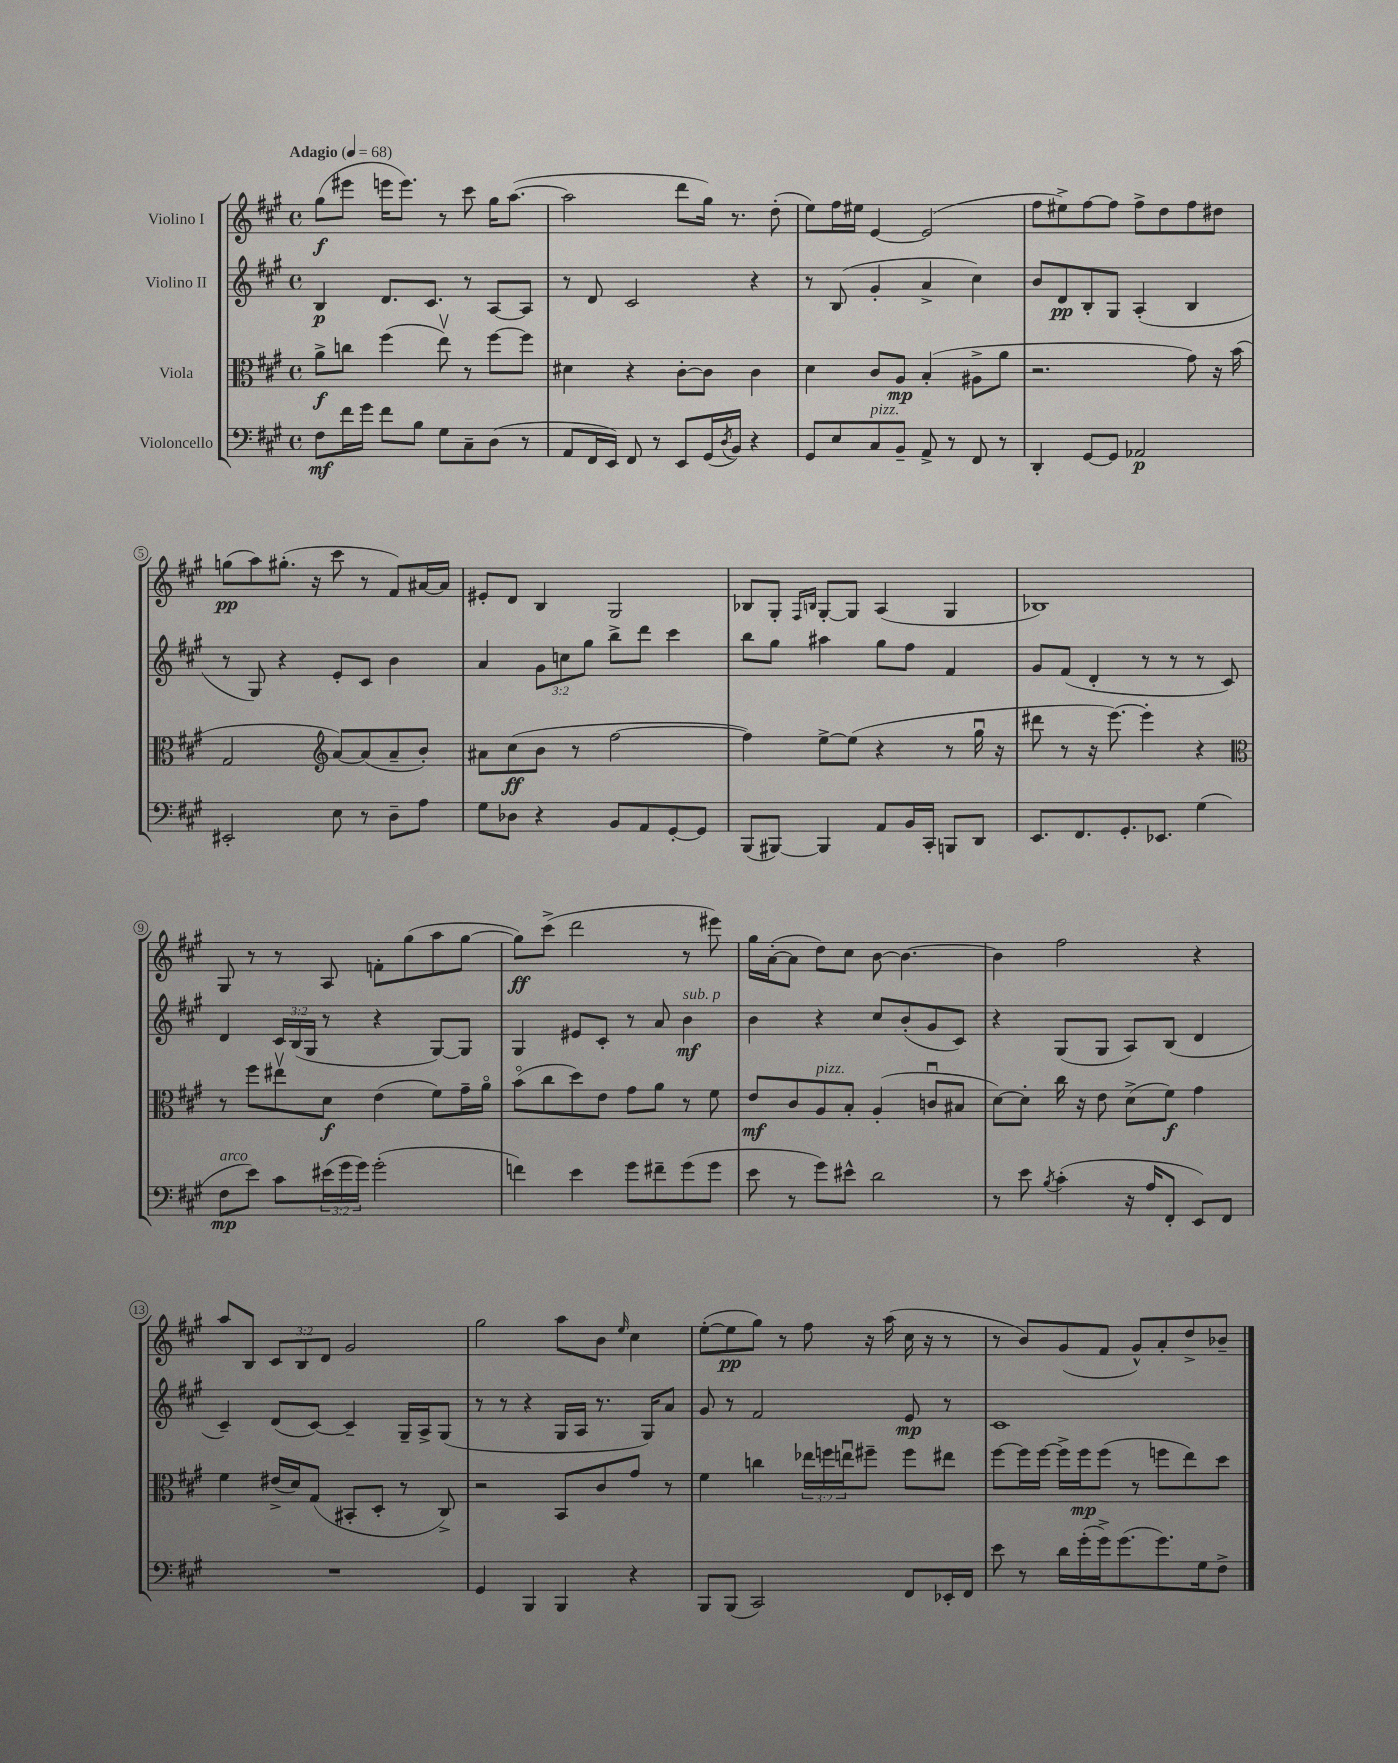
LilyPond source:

<<
\new StaffGroup <<
\new Staff = "s0" \with { instrumentName = "Violino I" } {
    \clef treble \key a \major \defaultTimeSignature \time 4/4 \override Staff.TupletNumber.text = #tuplet-number::calc-fraction-text \tempo "Adagio" 4 = 68
    gis''8\f( eis'''8 e'''16 e'''8.) r8 cis'''8 gis''16 a''8.~( |
    a''2 d'''8 gis''16) r8. d''8-.( |
    e''8) fis''16 eis''16 e'4~ e'2( |
    fis''8 eis''8->) fis''8~ fis''8 fis''8-> d''8 fis''8 dis''8 |
    g''8\pp( a''8) gis''8.-.( r16 cis'''8 r8 fis'8) ais'16~ ais'16 |
    eis'8-. d'8 b4 gis2 |
    bes8 gis8-. \grace { fis16 b16 } gis8~-. gis8 a4( gis4 |
    bes1) |
    gis8 r8 r8 a8 f'8-. gis''8( a''8 gis''8~ |
    gis''8\ff) cis'''8->( d'''2 r8 eis'''8) |
    gis''16 a'16~-.( a'8 d''8) cis''8 b'8~ b'4.~ |
    b'4 fis''2 r4 |
    a''8 b8 \tuplet 3/2 { cis'8 b8 d'8 } gis'2 |
    gis''2 a''8 b'8 \grace { e''16 } cis''4 |
    e''8~-.( e''8\pp gis''8) r8 fis''8 r16 a''16( cis''16 r16 r8 |
    r8 b'8) gis'8( fis'8 gis'8-^) a'8-. d''8-> bes'8-- \bar "|." |
}
\new Staff = "s1" \with { instrumentName = "Violino II" } {
    \clef treble \key a \major \defaultTimeSignature \time 4/4 \override Staff.TupletNumber.text = #tuplet-number::calc-fraction-text
    b4\p d'8. cis'8. r8 a8~ a8 |
    r8 d'8 cis'2 r4 |
    r8 b8( gis'4-. a'4-> cis''4) |
    b'8 d'8\pp b8-. gis8 a4-.( b4 |
    r8 gis8) r4 e'8-. cis'8 b'4 |
    a'4 \tuplet 3/2 { gis'8 c''8 gis''8 } b''8-> d'''8 cis'''4 |
    b''8 gis''8 ais''4 gis''8 fis''8 fis'4 |
    gis'8 fis'8( d'4-. r8 r8 r8 cis'8) |
    d'4 \tuplet 3/2 { cis'16 b16( gis16 } r8 r4 gis8~) gis8 |
    gis4 eis'8 cis'8-. r8 a'8 b'4\mf^\markup { \italic "sub. p" } |
    b'4 r4 cis''8 b'8-.( gis'8 cis'8) |
    r4 gis8( gis8 a8) b8( d'4 |
    cis'4--) d'8( cis'8~) cis'4-- gis16-- a16-> gis8( |
    r8 r8 r4 gis16 a16 r8. gis16) a'8 |
    gis'8 r8 fis'2 e'8\mp r8 |
    cis'1 \bar "|." |
}
\new Staff = "s2" \with { instrumentName = "Viola" } {
    \clef alto \key a \major \defaultTimeSignature \time 4/4 \override Staff.TupletNumber.text = #tuplet-number::calc-fraction-text
    a'8->\f c''8 fis''4( e''8\upbow) r8 fis''8~ fis''8 |
    dis'4 r4 cis'8~-. cis'8 cis'4 |
    d'4 cis'8 a8\mp b4-.( ais8-> a'8 |
    r2. gis'8) r16 b'16( |
    gis2 \clef treble a'8~) a'8( a'8-- b'8-.) |
    ais'8 cis''8\ff( b'8 r8 fis''2~ |
    fis''4) e''8~-> e''8( r4 r8 gis''16\downbow r16 |
    dis'''8 r8 r16 e'''8.~) e'''4-. r4 |
    \clef alto r8 fis''8 eis''8\upbow d'8\f e'4( fis'8) gis'16-- a'16\flageolet |
    b'8\flageolet( cis''8 d''8) e'8 gis'8 a'8 r8 fis'8 |
    e'8\mf cis'8 a8^\markup { \italic "pizz." } b8-. a4-.( c'8\downbow bis8 |
    d'8~) d'8-. cis''16 r16 e'8 d'8->( fis'8\f) gis'4 |
    fis'4 eis'16->( d'16) gis8( bis,8-. d8-. r8 cis8->) |
    r2 b,8 cis'8 gis'8 r8 |
    fis'4 c''4 \tuplet 3/2 { ees''16 f''16 e''16\downbow } fis''8-- fis''8 eis''8 |
    fis''8~ fis''16 fis''16~ fis''16-> fis''16\mp fis''8( r8 f''8 e''8) d''8 \bar "|." |
}
\new Staff = "s3" \with { instrumentName = "Violoncello" } {
    \clef bass \key a \major \defaultTimeSignature \time 4/4 \override Staff.TupletNumber.text = #tuplet-number::calc-fraction-text
    fis8\mf fis'16 gis'16 fis'8 b8 gis8 cis8-- d8( r8 |
    a,8 fis,16 e,16) fis,8 r8 e,8 gis,16( \acciaccatura { d8 } b,16) r4 |
    gis,8 e8 cis8^\markup { \italic "pizz." } b,8-- a,8-> r8 fis,8 r8 |
    d,4-. gis,8~ gis,8 aes,2\p |
    eis,2-. e8 r8 d8-- a8 |
    gis8 des8 r4 b,8 a,8 gis,8~-. gis,8 |
    b,,8( bis,,8~) bis,,4 a,8 b,16 cis,16-. b,,8 d,8 |
    e,8. fis,8. gis,8.-. ees,8. gis4( |
    fis8\mp^\markup { \italic "arco" } e'8) cis'8 \tuplet 3/2 { eis'16( gis'16 gis'16) } gis'2-.( |
    f'4) e'4 gis'8 fis'8-- gis'8( gis'8 |
    e'8 r8 gis'8) eis'8-^ d'2 |
    r8 e'8 \acciaccatura { b8 } cis'4-.( r16 a16 fis,8-. e,8) fis,8 |
    R1 |
    gis,4 b,,4 b,,4 r4 |
    b,,8 b,,8( cis,2) fis,8 ees,16-. fis,16 |
    e'8 r8 d'16 gis'16-.( gis'16->) gis'8.( gis'8.) gis16 fis8-> \bar "|." |
}
>>
>>
\layout { \context { \Score \override BarNumber.stencil = #(make-stencil-circler 0.1 0.3 ly:text-interface::print) } }
